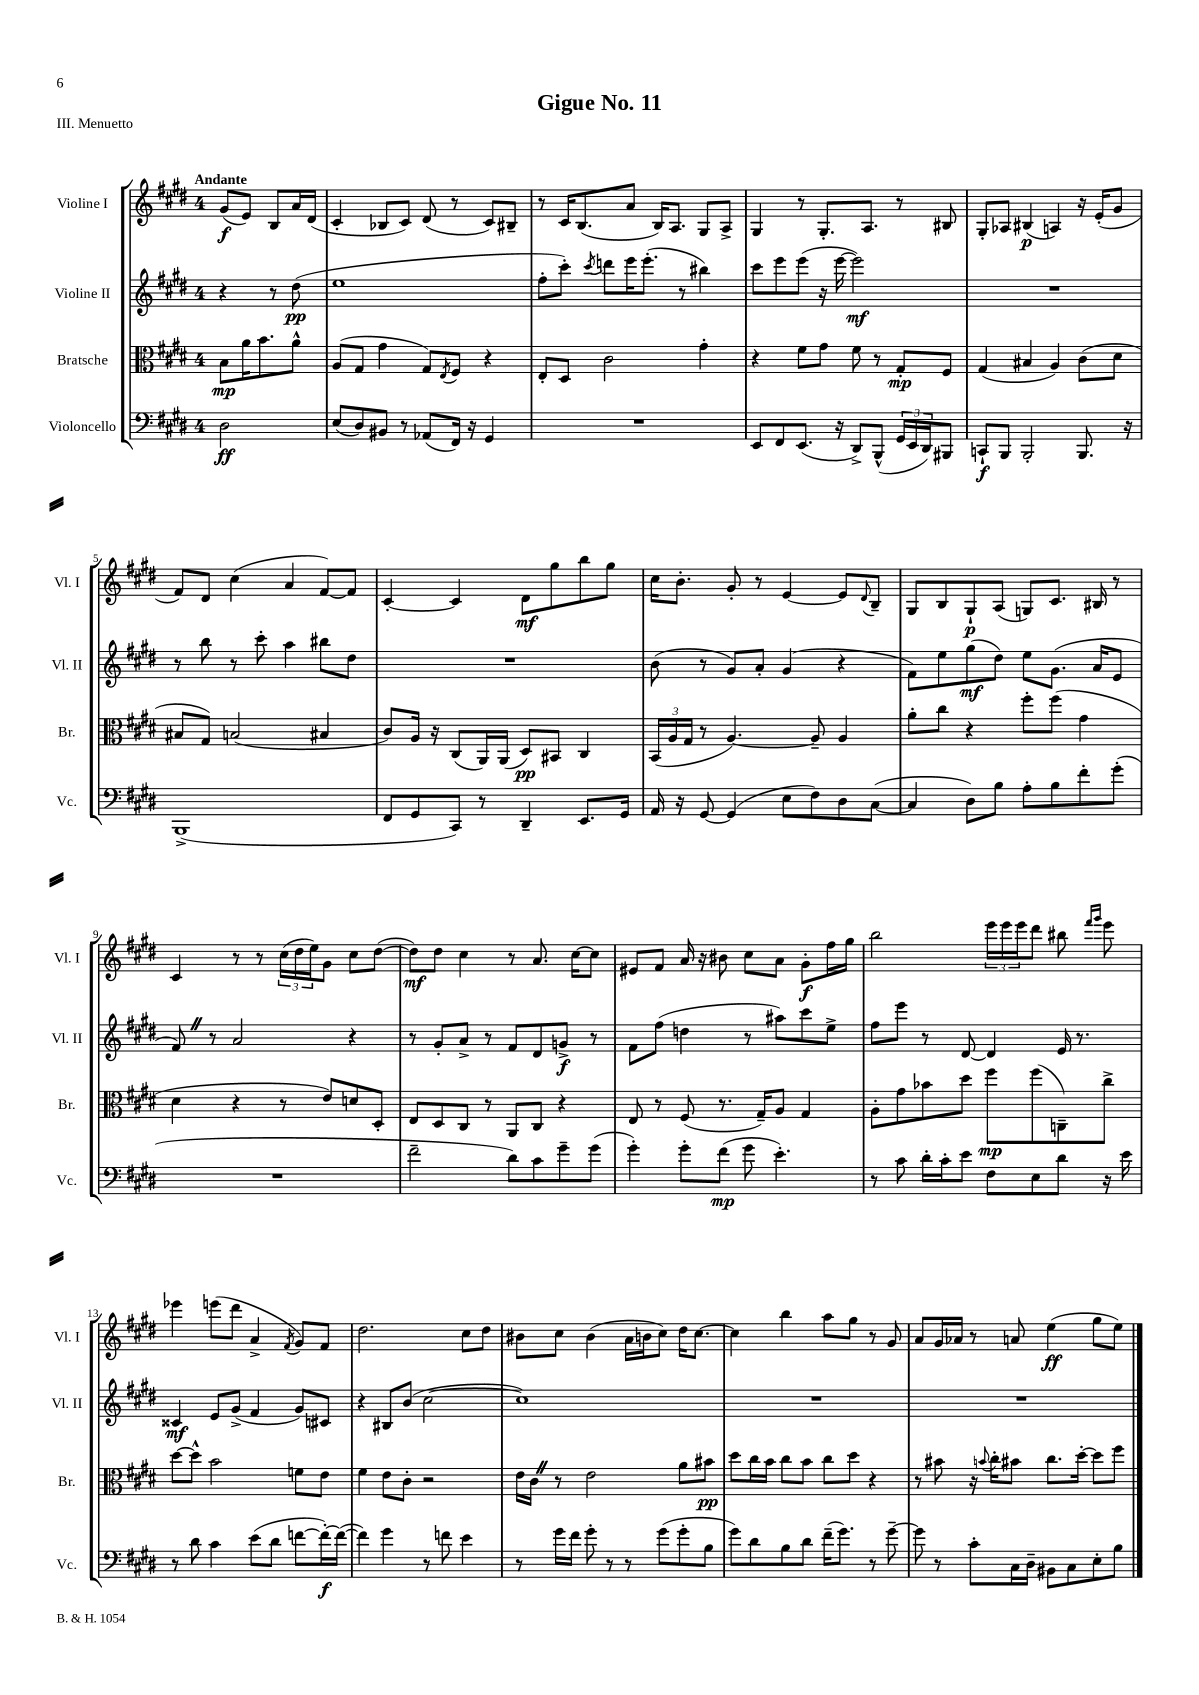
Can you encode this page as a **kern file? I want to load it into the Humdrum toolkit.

**kern	**kern	**kern	**kern
*staff4	*staff3	*staff2	*staff1
*clefF4	*clefC3	*clefG2	*clefG2
*k[f#c#g#d#]	*k[f#c#g#d#]	*k[f#c#g#d#]	*k[f#c#g#d#]
*M4/4	*M4/4	*M4/4	*M4/4
2D#	8B	4r	(8g#
.	16a	.	8e)
.	8.b	.	.
.	.	8r	8B
.	8a^^	(8dd#	16a
.	.	.	(16d#
=	=	=	=
(8E	(8A	1ee	4c#'
8D#)	8G#	.	.
8BB#	4g#	.	8B-
8r	.	.	8c#)
(8AA-	8G#)	.	(8d#
.	8qE	.	.
16FF#)	8F#	.	8r
16r	.	.	.
4GG#	4r	.	8c#)
.	.	.	8B#~
=	=	=	=
1r	8E'	8ff#'	8r
.	8D#	8ccc#')	16c#
.	.	.	(8.B
.	.	8qccc#	.
.	2c#	8ddd	.
.	.	16eee	8a
.	.	(8.eee'	.
.	.	.	16B)
.	.	.	8.A
.	.	8r	.
.	4g#'	4bb#)	8G#
.	.	.	8A^
=	=	=	=
8EE	4r	8ccc#	4G#
8FF#	.	8eee	.
(8.EE	8f#	(8eee	8r
.	8g#	16r	8.G#'
16r	.	[16eee	.
8DD#^)	8f#	2eee])	.
.	.	.	8.A
(8BBB^^	8r	.	.
24GG#	8G#'	.	8r
24EE	.	.	.
24DD#)	.	.	.
8BBB#	8F#	.	8B#
=	=	=	=
8CC`	(4G#	1r	8G#'
8BBB	.	.	8A-
2BBB'	4B#	.	(4B#
.	4A)	.	4A)
8.BBB	(8c#	.	16r
.	.	.	(16e'
.	8d#	.	8g#
16r	.	.	.
=	=	=	=
(1BBB^	8B#	8r	8f#)
.	8G#)	8bb	8d#
.	(2B	8r	(4cc#
.	.	8ccc#'	.
.	.	4aa	4a
.	4B#	8bb#	[8f#)
.	.	8dd#	8f#]
=	=	=	=
8FF#	8c#)	1r	[4c#'
8GG#	16A	.	.
.	16r	.	.
8CC#)	(8C#	.	4c#]
8r	16AA)	.	.
.	(16AA	.	.
4DD#~	8D#)	.	8d#
.	8BB#	.	8gg#
8.EE	4C#	.	8bb
.	.	.	8gg#
16GG#	.	.	.
=	=	=	=
16AA	(24BB	(8b	16cc#
.	24A	.	.
16r	.	.	8.b'
.	24G#	.	.
[8GG#	8r	8r	.
(4GG#]	[4.A)	8g#)	8g#'
.	.	8a'	8r
8E	.	(4g#	[4e
8F#)	8A~]	.	.
8D#	4A	4r	8e]
.	.	.	8qqd#
([8C#	.	.	8B~
=	=	=	=
4C#]	8a'	8f#)	8G#
.	8cc#	8ee	8B
8D#)	4r	(8gg#	8G#`
8B	.	8dd#)	(8A
8A'	8ff#'	8ee	8G)
8B	(8ff#	(8.g#	8.c#
8f#'	4g#	.	.
.	.	16a	16B#
(8g#'	.	8e	8r
=	=	=	=
1r	4d#	8f#)	4c#
.	.	8r	.
.	4r	2a	8r
.	.	.	8r
.	8r	.	(24cc#
.	.	.	24dd#
.	.	.	24ee)
.	8e)	.	8g#
.	8d	4r	8cc#
.	8D#'	.	([8dd#
=	=	=	=
2f#~	8E	8r	8dd#])
.	8D#	8g#'	8dd#
.	8C#	8a^	4cc#
.	8r	8r	.
8d#)	8AA	8f#	8r
8c#	8C#	8d#	8.a
8g#~	4r	8g^	.
.	.	.	[16cc#
(8g#	.	8r	8cc#]
=	=	=	=
4g#')	8E	8f#	8e#
.	8r	(8ff#	8f#
8g#'	(8F#	4dd	16a
.	.	.	16r
(8f#	8.r	.	8b#
8g#	.	8r	8cc#
.	16G#~)	.	.
4.e')	8A	8aa#)	8a
.	4G#	8ccc#	8g#'
.	.	8ee^	16ff#
.	.	.	16gg#
=	=	=	=
8r	8A'	8ff#	2bb
8c#	8g#	8eee	.
16d#'	8b-	8r	.
16c#'	.	.	.
8e	8dd#	[8d#	.
8F#	8ff#	4d#]	24eee
.	.	.	24eee
.	.	.	24eee
8E	(8ff#	.	8ddd#
8d#	8C~)	16e	8bb#
.	.	8.r	.
.	.	.	16qqfff#
.	.	.	16qqggg#
16r	8cc#^	.	8eee
16e	.	.	.
=	=	=	=
8r	[8dd#	4c##	4eee-
8d#	8dd#^^]	.	.
4c#	2b	8e	(8eee
.	.	(8g#^	8ddd#
(8e	.	4f#	4a^
8d#	.	.	.
.	.	.	8qf#
[8f	8f	8g#)	8g#)
16f'_)	8e	8c#	8f#
(16f_	.	.	.
=	=	=	=
4f])	4f#	4r	2.dd#
4g#	8e	8B#	.
.	8c#'	(8b	.
8r	2r	[2cc#	.
8f	.	.	.
4e	.	.	8cc#
.	.	.	8dd#
=	=	=	=
8r	16e	1cc#])	8b#
.	16c#	.	.
16g#	8r	.	8cc#
16f#	.	.	.
8g#'	2e	.	(4b#
8r	.	.	.
8r	.	.	16a
.	.	.	16b
(8g#	.	.	8cc#)
8g#'	8a	.	16dd#
.	.	.	[8.cc#
8B	8b#	.	.
=	=	=	=
8g#)	8dd#	1r	4cc#]
8d#	16cc#	.	.
.	16b	.	.
8B	8cc#	.	4bb
8d#	8b	.	.
(16f#~	8cc#	.	8aa
8.g#)	.	.	.
.	8dd#	.	8gg#
8r	4r	.	8r
[8g#~	.	.	8g#
=	=	=	=
8g#]	8r	1r	8a
8r	8b#	.	16g#
.	.	.	16a-
8c#'	16r	.	8r
.	8qqb	.	.
.	16cc#'	.	.
16C#	8b#	.	8a
16D#~	.	.	.
8BB#	8.cc#	.	(4ee
8C#	.	.	.
.	[16dd#'	.	.
8E'	8dd#]	.	8gg#
8B	8ff#	.	8ee)
==	==	==	==
*-	*-	*-	*-
